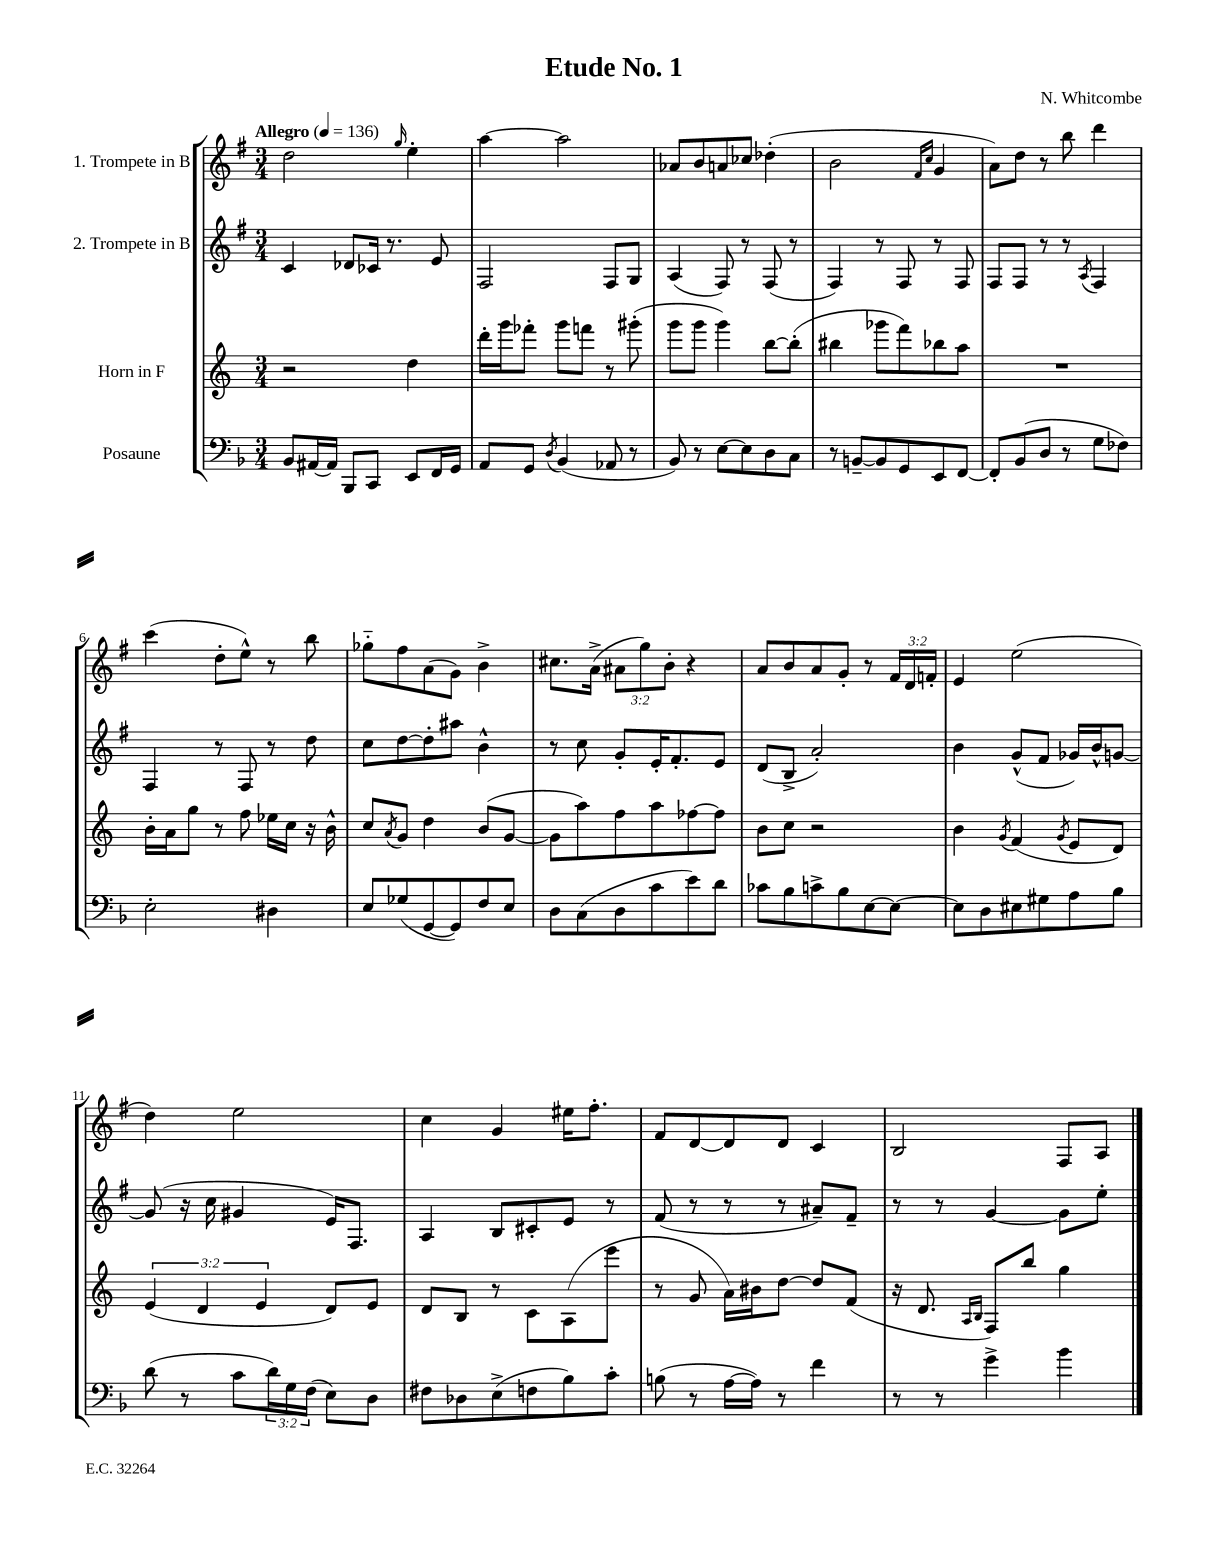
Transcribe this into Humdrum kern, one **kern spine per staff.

**kern	**kern	**kern	**kern
*staff4	*staff3	*staff2	*staff1
*clefF4	*clefG2	*clefG2	*clefG2
*k[b-]	*k[]	*k[f#]	*k[f#]
*M3/4	*M3/4	*M3/4	*M3/4
*MM136	*MM136	*MM136	*MM136
8BB-	2r	4c	2dd
[16AA#	.	.	.
16AA#]	.	.	.
8BBB-	.	8d-	.
8CC	.	16c-	.
.	.	8.r	.
.	.	.	16qqgg
8EE	4dd	.	4ee'
16FF	.	8e	.
16GG	.	.	.
=	=	=	=
8AA	16ddd'	2F#	[4aa
.	16ggg	.	.
8GG	8fff-'	.	.
8qD	.	.	.
(4BB-	8ggg	.	2aa]
.	8fff	.	.
8AA-	8r	8F#	.
8r	(8ggg#'	8G	.
=	=	=	=
8BB-)	8ggg	(4A	8a-
8r	8ggg	.	8b
[8E	4ggg)	8F#)	8a
8E]	.	8r	8cc-
8D	[8bb	(8F#	(4dd-'
8C	(8bb']	8r	.
=	=	=	=
8r	4bb#	4F#)	2b
[8BB~	.	.	.
8BB]	8ggg-	8r	.
8GG	8fff)	8F#	.
.	.	.	16qqf#
.	.	.	16qqcc
8EE	8bb-	8r	4g
[8FF	8aa	8F#	.
=	=	=	=
8FF']	2.r	8F#	8a)
(8BB-	.	8F#	8dd
8D	.	8r	8r
8r	.	8r	8bb
.	.	8qA	.
8G	.	4F#	4ddd
8F-)	.	.	.
=	=	=	=
2E'	16b'	4F#	(4ccc
.	16a	.	.
.	8gg	.	.
.	8r	8r	8dd'
.	8ff	8F#	8ee^^)
4D#	16ee-	8r	8r
.	16cc	.	.
.	16r	8dd	8bb
.	16b^^	.	.
=	=	=	=
8E	8cc	8cc	8gg-'~
.	8qa	.	.
(8G-	8g	[8dd	8ff#
[8GG	4dd	8dd']	(8a
8GG])	.	8aa#	8g)
8F	(8b	4b^^	4b^
8E	[8g	.	.
=	=	=	=
8D	8g]	8r	8.cc#
(8C	8aa)	8cc	.
.	.	.	(16a^
8D	8ff	8g'	12a#
.	.	.	12gg)
8c	8aa	16e'	.
.	.	.	12b'
.	.	8.f#'	.
8e)	[8ff-	.	4r
8d	8ff-]	8e	.
=	=	=	=
8c-	8b	(8d	8a
8B-	8cc	8B^	8b
8c^	2r	2a')	8a
8B-	.	.	8g'
[8E	.	.	8r
8E_	.	.	24f#
.	.	.	24d
.	.	.	24f'
=	=	=	=
8E]	4b	4b	4e
8D	.	.	.
.	8qg	.	.
8E#	(4f	(8g^^	(2ee
8G#	.	8f#	.
.	8qg	.	.
8A	8e	16g-)	.
.	.	16b^^	.
8B-	8d)	[8g	.
=	=	=	=
(8d	(6e	(8g]	4dd)
8r	.	16r	.
.	6d	.	.
.	.	16cc	.
8c	.	4g#	2ee
.	6e	.	.
24d)	.	.	.
24G	.	.	.
(24F	.	.	.
8E)	8d)	16e)	.
.	.	8.F#	.
8D	8e	.	.
=	=	=	=
8F#	8d	4A	4cc
8D-	8B	.	.
(8E^	8r	8B	4g
8F	8c	8c#'	.
8B-)	(8A	8e	16ee#
.	.	.	8.ff#'
8c'	8eee	8r	.
=	=	=	=
(8B	8r	(8f#	8f#
8r	8g	8r	[8d
[16A	16a)	8r	8d]
16A])	16b#	.	.
8r	[8dd	8r	8d
4f	8dd]	8a#~)	4c
.	(8f	8f#~	.
=	=	=	=
8r	16r	8r	2B
.	8.d	.	.
8r	.	8r	.
.	16qqA	.	.
.	16qqB	.	.
4g^	8F)	[4g	.
.	8bb	.	.
4b-	4gg	8g]	8F#
.	.	8ee'	8A
==	==	==	==
*-	*-	*-	*-
